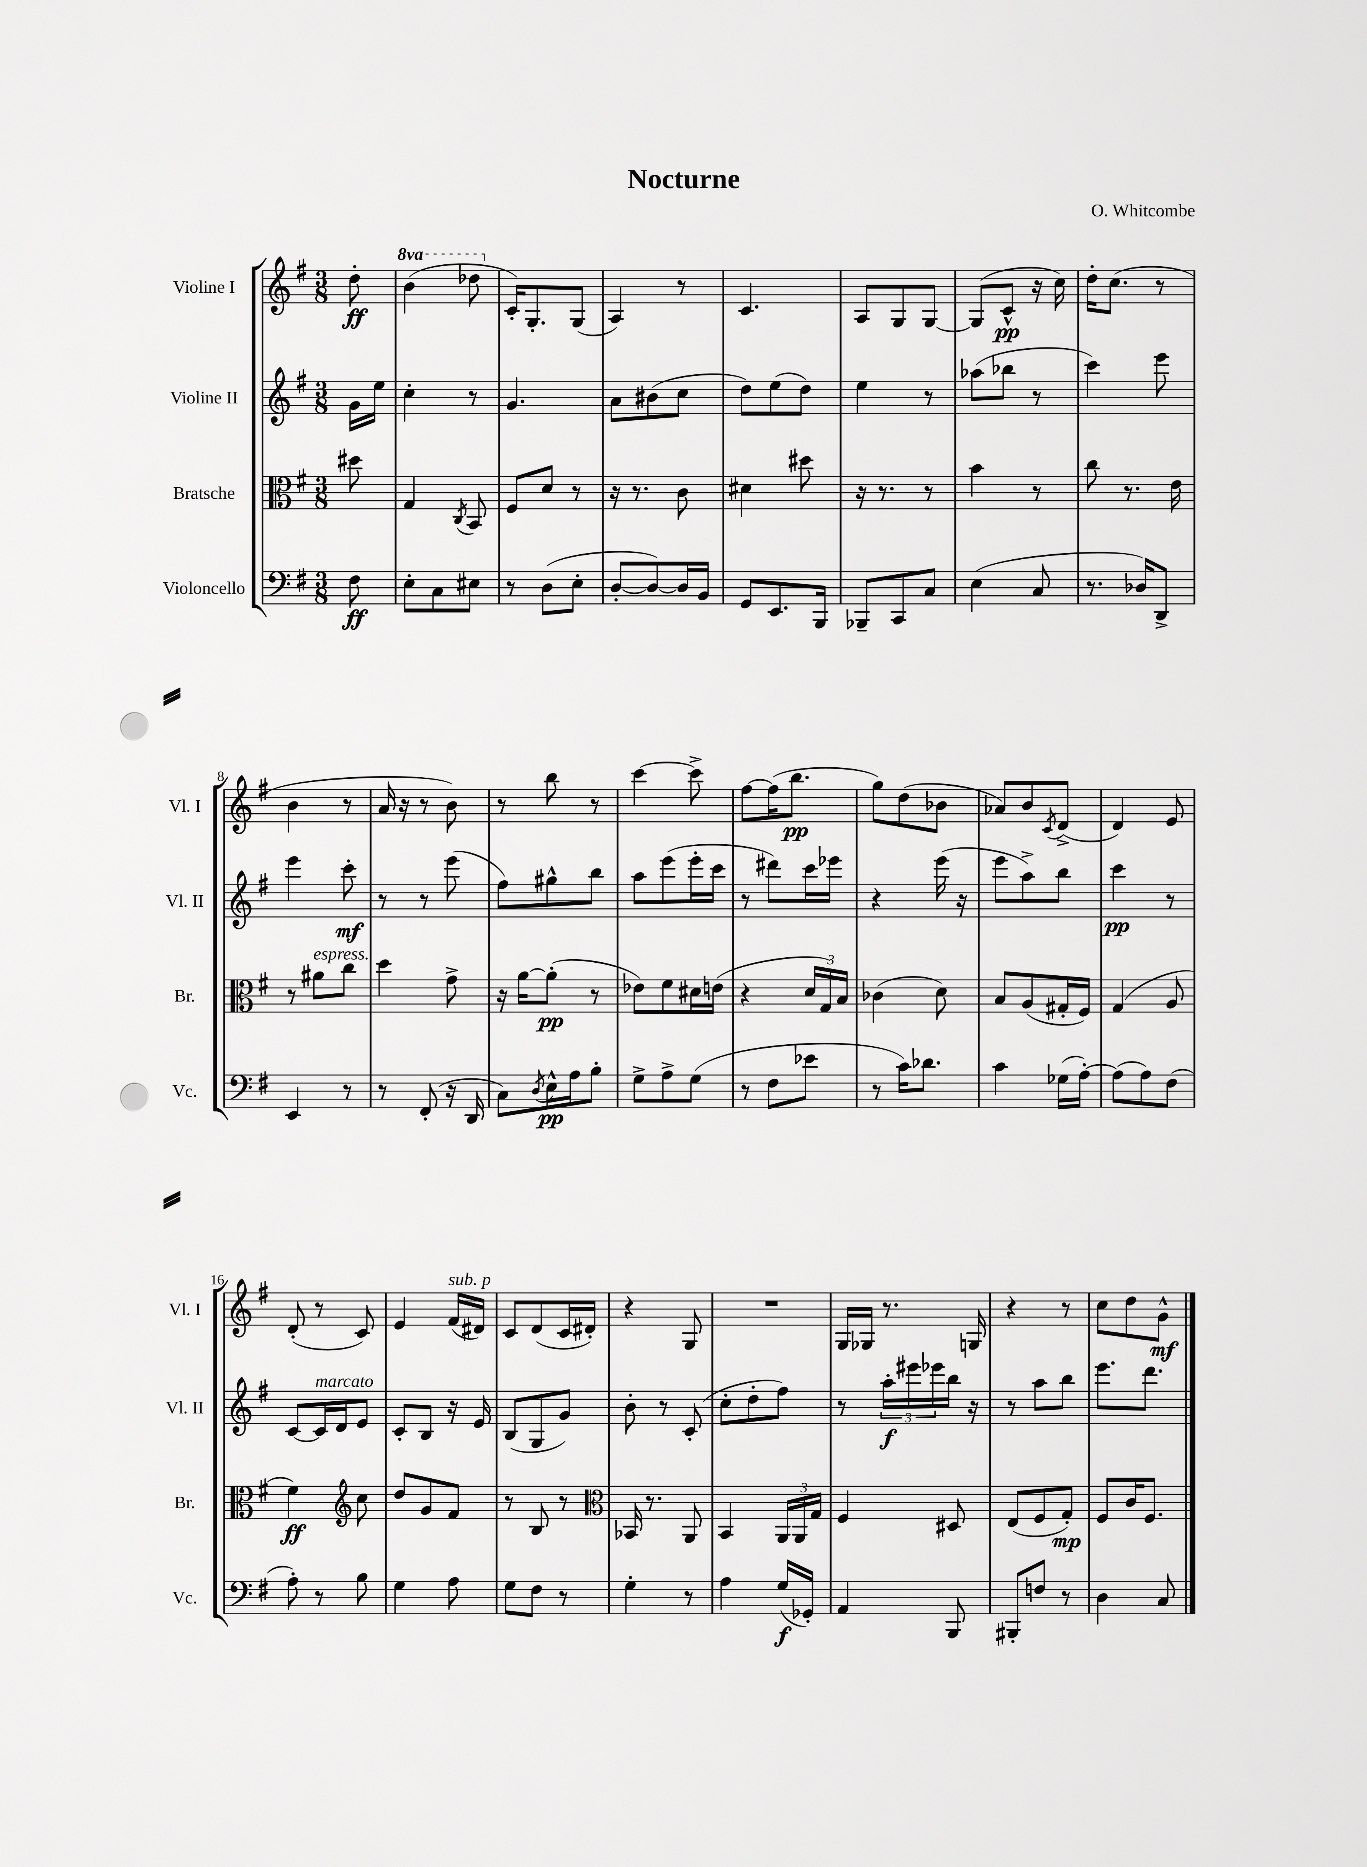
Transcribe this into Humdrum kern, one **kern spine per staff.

**kern	**kern	**kern	**kern
*staff4	*staff3	*staff2	*staff1
*clefF4	*clefC3	*clefG2	*clefG2
*k[f#]	*k[f#]	*k[f#]	*k[f#]
*M3/8	*M3/8	*M3/8	*M3/8
8F#	8dd#	16g	8dd'
.	.	16ee	.
=	=	=	=
8E'	4G	4cc'	(4bb
8C	.	.	.
.	8qC	.	.
8E#	8BB	8r	8ddd-
=	=	=	=
8r	8F#	4.g	16c')
.	.	.	8.G'
(8D	8d	.	.
8E'	8r	.	(8G
=	=	=	=
[8D'	16r	8a	4A)
.	8.r	.	.
8D_)	.	(8b#	.
16D]	8c	8cc	8r
16BB	.	.	.
=	=	=	=
8GG	4d#	8dd)	4.c
8.EE	.	(8ee	.
.	8dd#	8dd)	.
16BBB	.	.	.
=	=	=	=
8BBB-~	16r	4ee	8A
.	8.r	.	.
8CC	.	.	8G
8C	8r	8r	[8G
=	=	=	=
(4E	4b	(8aa-	(8G]
.	.	8bb-	8c^^
8C	8r	8r	16r
.	.	.	16cc)
=	=	=	=
8.r	8cc	4ccc)	16dd'
.	.	.	(8.cc
.	8.r	.	.
16D-)	.	.	.
8DD^	.	8eee	8r
.	16e	.	.
=	=	=	=
4EE	8r	4eee	4b
.	8a#	.	.
8r	8cc	8ccc'	8r
=	=	=	=
8r	4dd	8r	16a
.	.	.	16r
(8FF#'	.	8r	8r
16r	8g^	(8eee	8b)
16DD	.	.	.
=	=	=	=
8C)	16r	8ff#)	8r
.	[16a	.	.
8qD	.	.	.
16E^^	(8a']	8gg#^^	8bb
16A	.	.	.
8B'	8r	8bb	8r
=	=	=	=
8G^	8e-)	8aa	[4ccc
8A^	8f#	(8eee	.
(8G	16d#	16eee'	8ccc^]
.	(16e	16ccc	.
=	=	=	=
8r	4r	8r	[8ff#
8F#	.	8ddd#)	(16ff#]
.	.	.	8.bb
8e-	24d	16ccc	.
.	24G)	.	.
.	.	16eee-	.
.	24B	.	.
=	=	=	=
8r	(4c-	4r	8gg)
16c)	.	.	(8dd
8.d-	.	.	.
.	8d)	(16eee	8b-
.	.	16r	.
=	=	=	=
4c	8B	8eee	8a-)
.	(8A	8aa^)	8b
.	.	.	8qc
(16G-	16G#'	8bb	(8d^
[16A')	16F#)	.	.
=	=	=	=
(8A]	(4G	4ccc	4d)
8A)	.	.	.
(8F#	8A	8r	8e
=	=	=	=
8A')	4f#)	[8c	(8d'
8r	.	16c]	8r
.	.	16d	.
*	*clefG2	*	*
8B	8cc	8e	8c)
=	=	=	=
4G	8dd	8c'	4e
.	8g	8B	.
8A	8f#	16r	(16f#
.	.	16e	16d#)
=	=	=	=
8G	8r	(8B	8c
8F#	8B	8G	(8d
8r	8r	8g)	16c
.	.	.	16d#')
=	=	=	=
*	*clefC3	*	*
4G'	16BB-	8b'	4r
.	8.r	.	.
.	.	8r	.
8r	8AA	(8c'	8G
=	=	=	=
4A	4BB	8cc'	4.r
.	.	8dd'	.
(16G	24AA	8ff#)	.
.	24AA	.	.
16GG-')	.	.	.
.	24G	.	.
=	=	=	=
4AA	4F#	8r	16G
.	.	.	16G-
.	.	24aa'	8.r
.	.	24eee#	.
.	.	24eee-	.
8BBB	8D#	16bb	.
.	.	16r	16G
=	=	=	=
8BBB#'	(8E	8r	4r
8F	8F#	8aa	.
8r	8G')	8bb	8r
=	=	=	=
4D	8F#	8.eee	8cc
.	16c	.	8dd
.	8.F#	8.ddd	.
8C	.	.	8g^^
==	==	==	==
*-	*-	*-	*-
